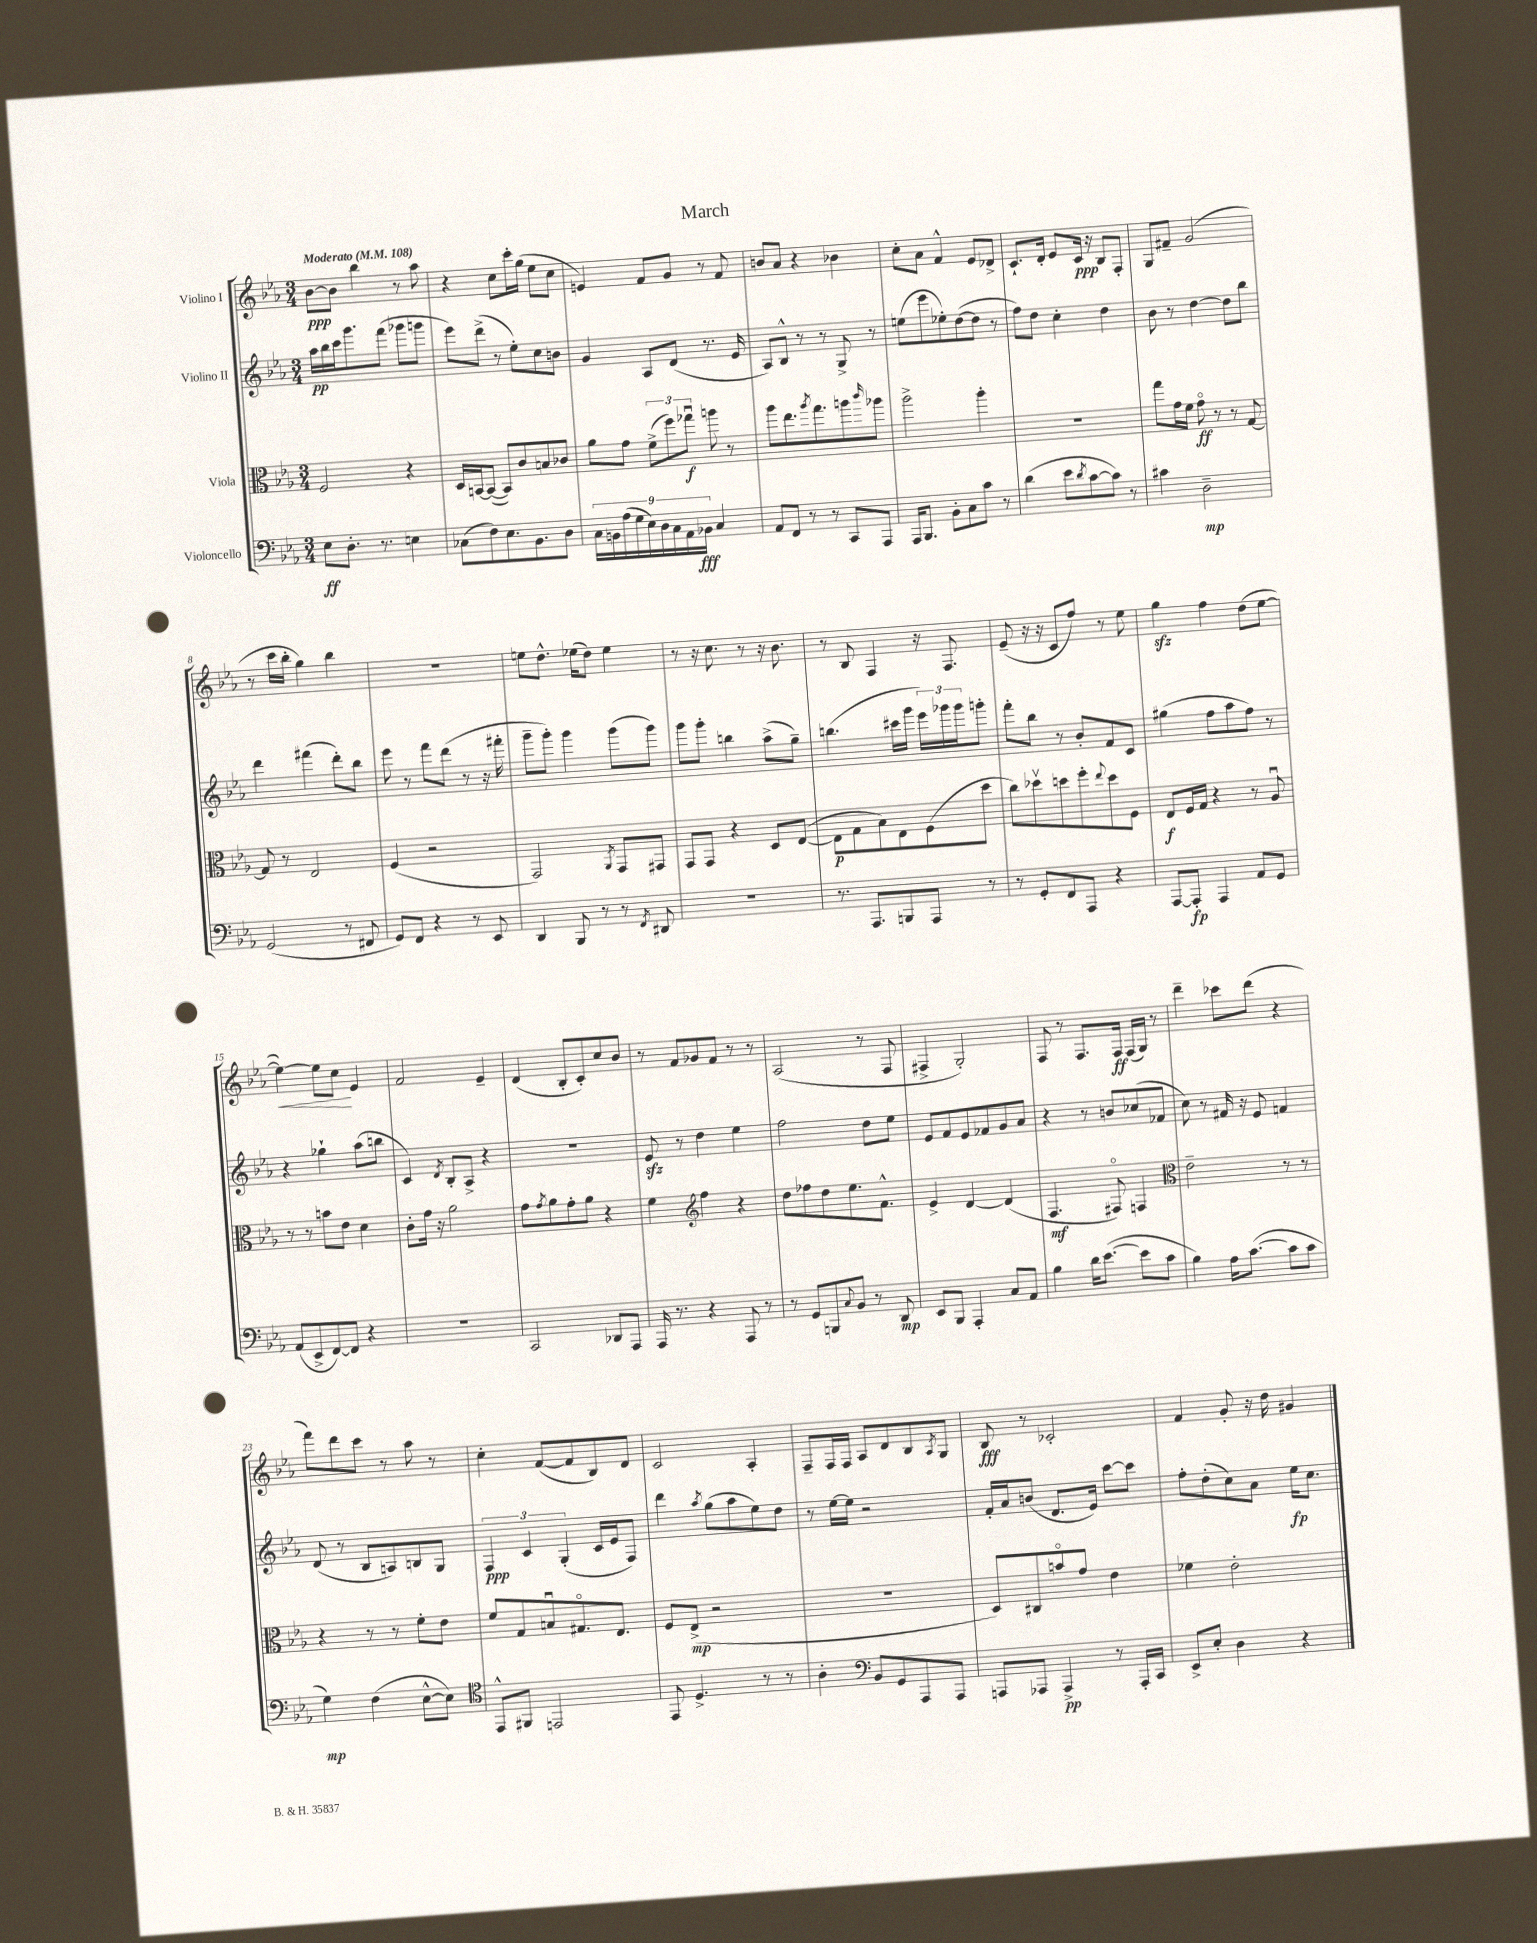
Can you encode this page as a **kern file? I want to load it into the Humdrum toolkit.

**kern	**kern	**kern	**kern
*staff4	*staff3	*staff2	*staff1
*clefF4	*clefC3	*clefG2	*clefG2
*k[b-e-a-]	*k[b-e-a-]	*k[b-e-a-]	*k[b-e-a-]
*M3/4	*M3/4	*M3/4	*M3/4
*MM108	*MM108	*MM108	*MM108
8E-	2F	16aa-	[8b-
.	.	16bb-	.
8.D'	.	16ccc	8b-]
.	.	8.ggg	.
.	.	.	4bb-
8.r	.	.	.
.	.	(8fff	.
4E	4r	8ggg-	8r
.	.	8ggg	8aa-
=	=	=	=
(8C-	16D	8eee-)	4r
.	[16BB	.	.
8F)	(8BB_	(8ddd^	.
8.E-	8BB])	8r	8cc
.	8c	8ee-')	16ccc'
8.BB-	.	.	(16gg
.	8B	8cc	8ee-
8D	8c-	8b	8cc
=	=	=	=
18C	8a-	4g	4e)
18BB	.	.	.
(18A-	.	.	.
.	8g	.	.
18G	.	.	.
18E-)	.	.	.
.	(12f^	8A-	8f
18D	.	.	.
18C	12ff)	.	.
.	.	(8d	8g
18AA-	.	.	.
.	12gg-u	.	.
18BB-	.	.	.
4C	8aa	8.r	8r
.	8r	.	8f
.	.	16e-	.
=	=	=	=
8AA-	8aa-	8A-)	8b
8FF	8.ee-	8B-^^	8a-
8r	.	8r	4r
.	8qaa-	.	.
.	8.gg	.	.
8r	.	8r	.
8CC	8aa	8G^	4b-
.	16qqccc	.	.
8AAA-	8aa-	8r	.
=	=	=	=
16AAA-	2aa-^	(8ee	8cc'
8.BBB-	.	.	.
.	.	8eee-	8a-
8BB-'	.	8ee-')	4f^^
8C	.	([8dd	.
8c	4aa-'	8dd]	8e-
8r	.	8r	8d-^
=	=	=	=
(4d	2.r	8ff)	8.c`
.	.	8dd	.
.	.	.	16d'
8e-	.	4cc'	8e-
8qd	.	.	.
[8c	.	.	16c
.	.	.	16r
8c])	.	4dd	8B-
8r	.	.	8F'
=	=	=	=
4c#	8gg	8b-	8G
.	16g	8r	8f#~
.	16f	.	.
2D~	8go	[4dd	(2g
.	8r	.	.
.	8r	8dd]	.
.	[8G	8bb-	.
=	=	=	=
(2GG	8G]	4ddd	8r
.	8r	.	16ccc
.	.	.	16bb-'
.	2E-	(4fff#	4gg)
8r	.	8ddd')	4bb-
8FF#	.	8bb-	.
=	=	=	=
8GG)	(4F	8eee-	2.r
8FF	.	8r	.
4r	2r	8fff	.
.	.	(8ddd	.
8r	.	8r	.
8EE-	.	16r	.
.	.	16fff#'	.
=	=	=	=
4DD	2GG)	8ggg~	8ee
.	.	8ggg')	8.dd^^
8BBB-	.	4ggg	.
.	.	.	(16ee-
8r	.	.	8dd)
.	8qAA-	.	.
8r	8GG	(8ggg	4ee-
8qFF	.	.	.
8DD#	8GG#	8ggg)	.
=	=	=	=
2.r	8GG	8ggg	8r
.	8GG	8ggg'	16r
.	.	.	8.cc
.	4r	4bb	.
.	.	.	8r
.	8D	(8aa-^	16r
.	.	.	8.b-
.	([8E-	8gg~)	.
=	=	=	=
8.r	8E-]	(4.bb	8r
.	8G	.	8B-
8.AAA-	.	.	.
.	8B-)	.	4F
8BBB	8E-	16ccc#	.
.	.	16ggg	.
8AAA-	(8F	24eee-)	16r
.	.	24ggg-	.
.	.	.	8.F
.	.	24ggg-	.
8r	8dd	8ggg'	.
=	=	=	=
8r	8cc)	8fff'	(8e-~
8GG'	8dd-v	8bb-	16r
.	.	.	16r
8FF	8dd	8r	8c
8AAA-	8ff'	8b-'	8ff)
.	8qqee-	.	.
4r	8dd	8f	8r
.	8F	8c	8ee-
=	=	=	=
[8AAA-	8E-	(4gg#	4gg
8AAA-']	16F	.	.
.	16G	.	.
4AAA-	4r	8ff	4ff
.	.	8aa-	.
8AA-	8r	8ff)	(8dd
8GG	8A-u	8r	[8ee-
=	=	=	=
(8AA-	8r	4r	4ee-_)
8EE-^	8r	.	.
[8FF)	8b	4gg-`	8ee-]
8FF]	8e-	.	8cc
4r	4d	(8aa-	4e-
.	.	8bb	.
=	=	=	=
2.r	8c'	4c)	2f
.	16g	.	.
.	16r	.	.
.	.	8qd	.
.	2a-	8B-'	.
.	.	8A-^	.
.	.	4r	4e-~
=	=	=	=
2CC	8g	2.r	(4d
.	8qg	.	.
.	8a-	.	.
.	8g'	.	8B-'
.	8a-	.	8c')
8DD-	4r	.	8cc
8AAA-	.	.	8b-
=	=	=	=
16AAA-	4f	8e-	8r
8.r	.	.	.
.	.	8r	8f
*	*clefG2	*	*
4r	4ff	4dd	8g-
.	.	.	8f
8AAA-	4r	4ee-	8r
8r	.	.	8r
=	=	=	=
8r	8dd	2ff	(2A-
8GG	8ff-	.	.
8BBB	8dd	.	.
8qqC	.	.	.
8BB-	8.ee-	.	.
8r	.	8dd	8r
.	8.f^^	.	.
8DD	.	8ee-	8F
=	=	=	=
8EE-	4e-^	8e-	4F#^
8BBB-	.	8f	.
4AAA-'	[4d	8e-	2G')
.	.	8f-	.
8C	(4d]	8g	.
8AA-	.	8a-	.
=	=	=	=
4B-	4.F	4r	8F
.	.	.	8r
16d	.	8r	8.F
([8.e-	.	.	.
.	8F#o)	8b	.
.	.	.	16F
8e-]	4F	(8cc-	(16F
.	.	.	16G)
8c	.	8f-	8r
=	=	=	=
*	*clefC3	*	*
4B-)	2e-~	8cc)	4ddd~
.	.	8r	.
16A-	.	16f#	8ccc-
([8.c	.	16r	.
.	.	8e-	(8ddd
8c]	8r	4f	4r
8c	8r	.	.
=	=	=	=
4G)	4r	(8d	8fff)
.	.	8r	8ddd
(4F	8r	8B-	8ccc
.	8r	8A)	8r
[8E-^^	8f'	8B	8aa-
8E-])	8e-	8G	8r
=	=	=	=
*clefC4	*	*	*
8EE-^^	8f	6F	4cc'
8FF#	8G	.	.
.	.	6c	.
2EE	8Bu	.	([8f
.	.	(6G'	.
.	8.G#o	.	8f]
.	.	16c	8B-)
.	8.E-	16e-	.
.	.	8F)	8d
=	=	=	=
8EE-	8F	4ddd	2c
4.D^	(8E-^	.	.
.	.	8qaa-	.
.	2r	(8gg	.
.	.	8aa-	.
8r	.	8ee-)	4A-'
8r	.	8dd	.
=	=	=	=
4A-'	2.r	8r	8F~
.	.	[16ee-	16F
.	.	16ee-]	16F
*clefF4	*	*	*
8BB-	.	2r	8A-
8GG	.	.	8d
8AAA-	.	.	8B-
.	.	.	8qA-
8AAA-	.	.	8G
=	=	=	=
8AAA	8D)	16f'	8B-
.	.	16a-	.
8AAA-	8C#	(8b	8r
4AAA-^	8bo	8.d	2c-'
.	8g	.	.
.	.	16e-)	.
8r	4e-	[8ccc	.
16AAA-'	.	8ccc]	.
16CC	.	.	.
=	=	=	=
8EE-^	4f-	8ff'	4f
8E-'	.	(8dd'	.
4D	2e-'	8cc)	8g'
.	.	8a-	16r
.	.	.	16dd
4r	.	16ee-	4g#
.	.	8.cc	.
==	==	==	==
*-	*-	*-	*-
